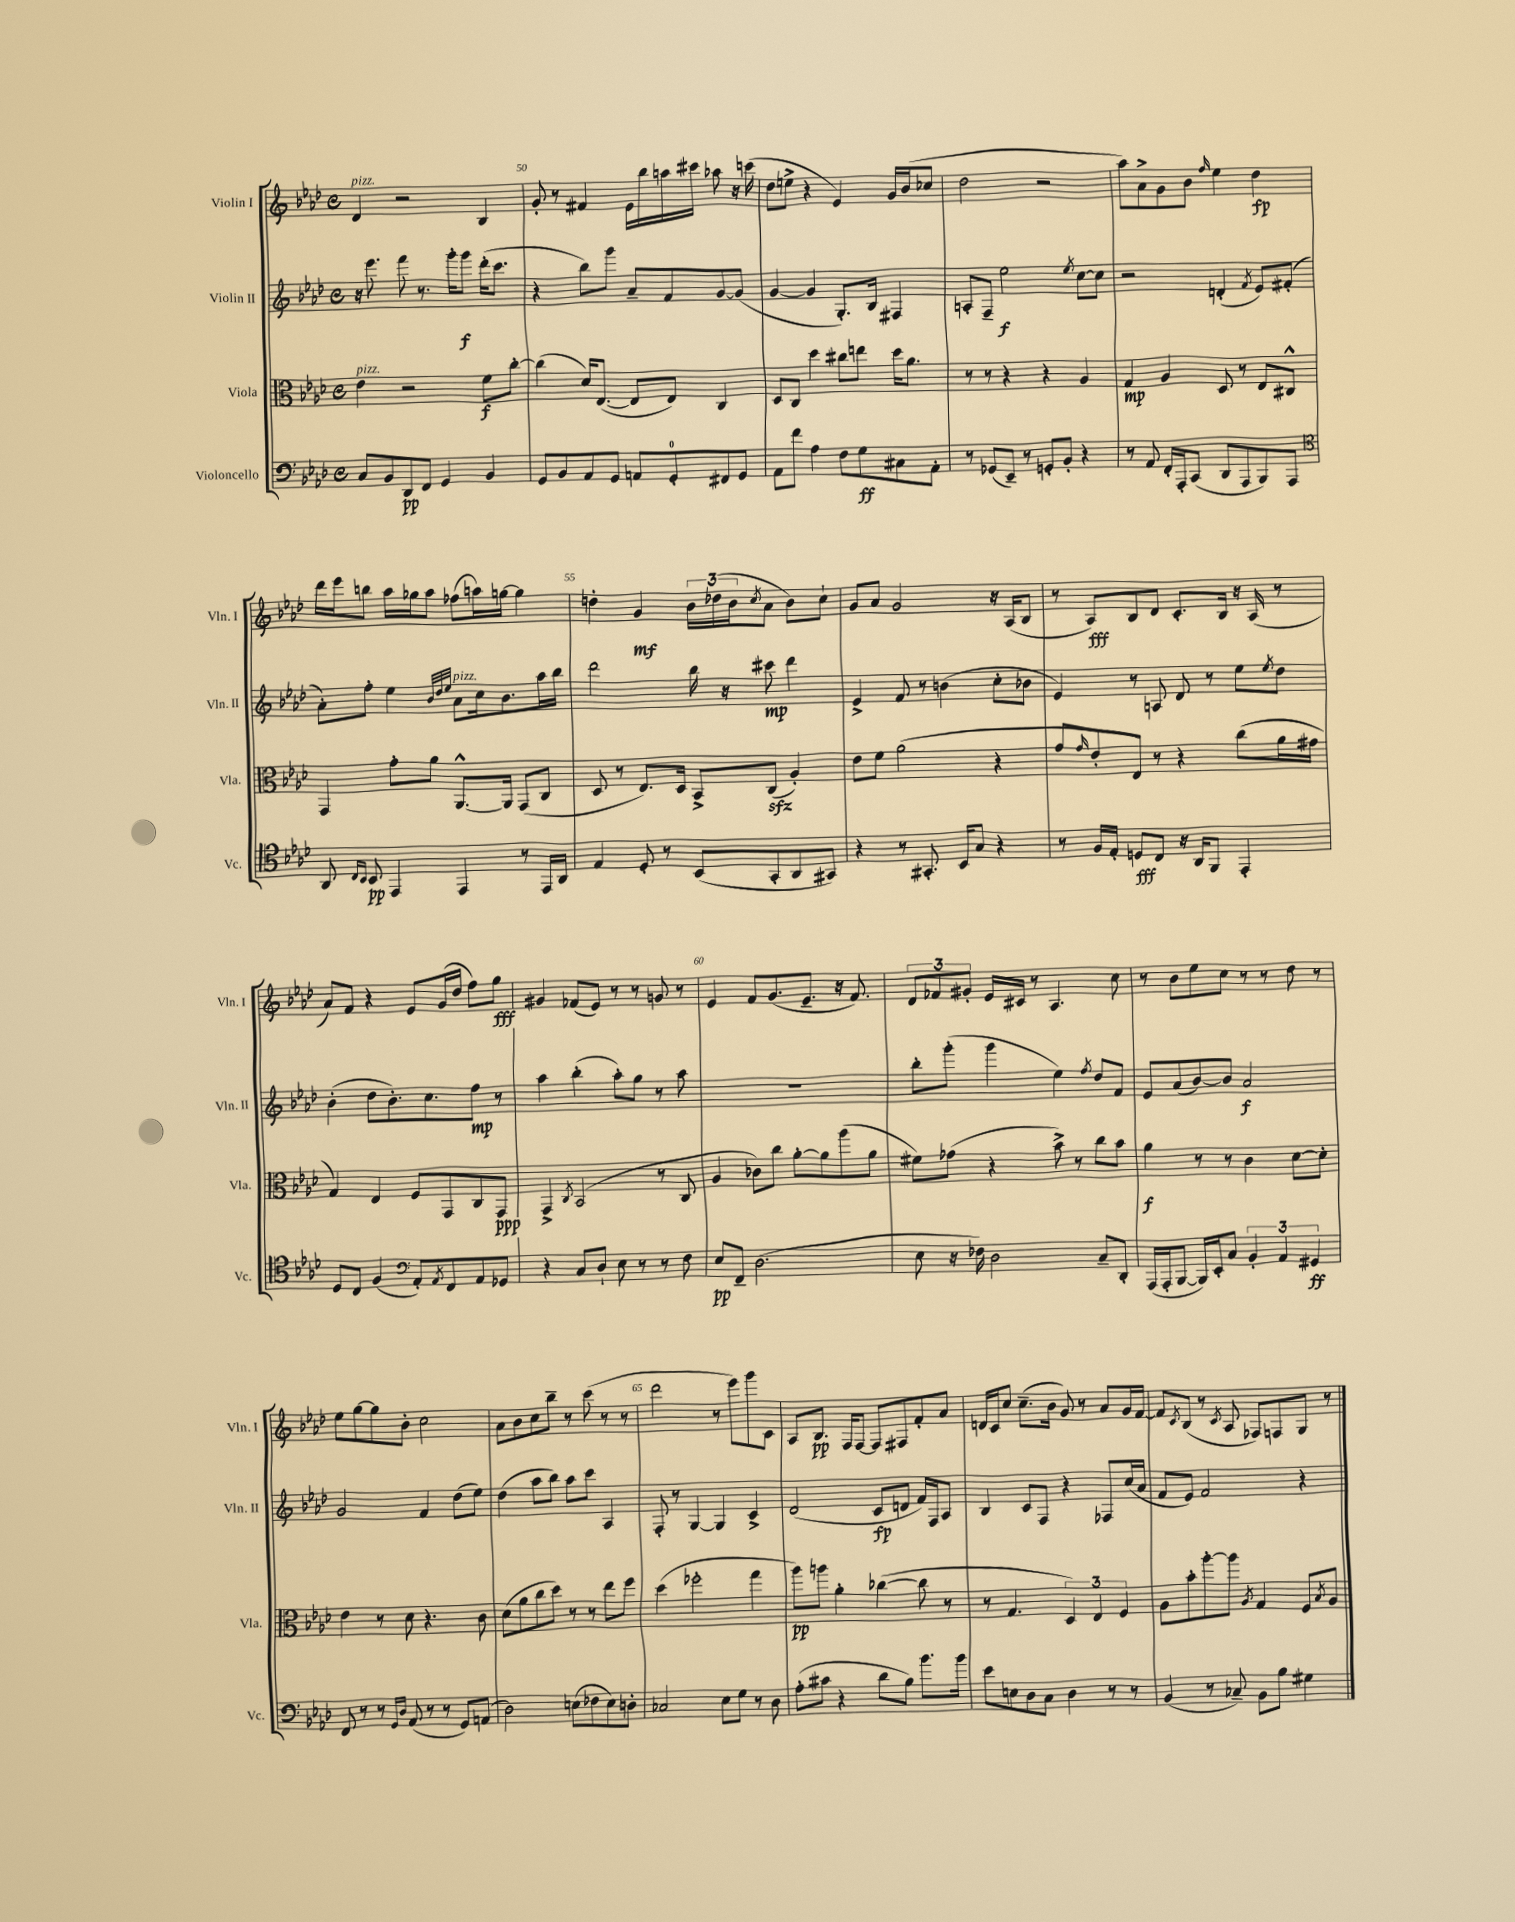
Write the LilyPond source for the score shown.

<<
\new StaffGroup <<
\new Staff = "s0" \with { instrumentName = "Violin I" shortInstrumentName = "Vln. I" } {
    \clef treble \key aes \major \defaultTimeSignature \time 4/4
    des'4^\markup { \italic "pizz." } r2 bes4 |
    g'8-. r8 fis'4 ees'16 bes''16 a''16 cis'''16 aes''8 r16 c'''16( |
    des''8 e''8-> r4 ees'4) g'16 bes'16( ces''8 |
    des''2 r2 |
    aes''8) aes'8-> g'8 bes'8 \grace { f''16 } ees''4 des''4\fp |
    des'''16 ees'''16 b''8 aes''16 ges''16 aes''8 fes''8( a''16) g''16~ g''4 |
    d''4-. g'4\mf \tuplet 3/2 { bes'16 des''16( bes'16 } \acciaccatura { c''8 } aes'8 bes'8) c''8-! |
    g'8 aes'8 g'2 r16 aes16( bes8 |
    r8 aes8\fff) bes8 des'8 c'8.-. bes16 r16 aes16( r8 |
    aes'8) f'8 r4 ees'8 g'16( des''16 f''8) g''8\fff |
    gis'4 fes'8( ees'8) r8 r8 g'8 r8 |
    ees'4 f'8 g'8.( ees'8.-- r16 f'8.) |
    \tuplet 3/2 { des'8 fes'8 gis'8-. } ees'16 cis'16 r8 aes4. c''8 |
    r8 bes'8 ees''8 c''8 r8 r8 des''8 r8 |
    ees''8 g''8~ g''8 bes'8-. c''2 |
    aes'8 bes'8 c''8 bes''8-- r8 c'''8( r8 r8 |
    des'''2 r8 ees'''8) g'''8 c'8 |
    aes8 bes8.\pp f16 f8~ f8 fis8 f'8-. aes'8 |
    d'16 c'16 c''8 c''8.--( bes'16 g'8) r8 aes'8 g'16 f'16~ |
    f'8 \acciaccatura { c'8 } bes8( r8 \acciaccatura { c'8 } aes8 fes8) f8 g8 r8 \bar "|." |
}
\new Staff = "s1" \with { instrumentName = "Violin II" shortInstrumentName = "Vln. II" } {
    \clef treble \key aes \major \defaultTimeSignature \time 4/4
    r16 ees'''8. f'''8 r8. g'''16-. g'''8\f des'''16-.( c'''8. |
    r4 bes''8) g'''8 aes'8-- f'8 g'8~ g'8( |
    g'4~ g'4 g8.-.) bes16 fis4 |
    a8-. f8-- ees''2\f \acciaccatura { ees''8 } c''8~ c''8 |
    r2 d'4-.( \acciaccatura { f'8 } ees'8) fis'8-.( |
    aes'8-.) f''8-. ees''4 \grace { bes'32 des''32 ees''32 } aes'8^\markup { \italic "pizz." } c''16 bes'8. aes''16 bes''16 |
    des'''2 bes''16 r16 cis'''8\mp des'''4 |
    ees'4-> f'8 r8 b'4( c''8-. bes'8 |
    ees'4) r8 a8 des'8 r8 ees''8 \acciaccatura { ees''8 } des''8 |
    bes'4-.( des''8 bes'8.-.) c''8. f''8\mp r8 |
    aes''4 bes''4-.( aes''8-.) g''8 r8 aes''8 |
    R1 |
    bes''8-. g'''8-.( g'''4 ees''4) \acciaccatura { f''8 } des''8 f'8 |
    ees'8 aes'8( bes'8~) bes'8 aes'2\f |
    g'2 f'4 des''8( ees''8) |
    des''4( aes''8 bes''8) aes''8 c'''8 aes4 |
    f8-. r8 g4~ g4 c'4-> |
    des'2( c'8\fp d'8 f'16) f16 aes8 |
    bes4 c'8 f8 r4 fes8 c''16( aes'16 |
    f'8 ees'8) f'2 r4 \bar "|." |
}
\new Staff = "s2" \with { instrumentName = "Viola" shortInstrumentName = "Vla." } {
    \clef alto \key aes \major \defaultTimeSignature \time 4/4
    ees'4^\markup { \italic "pizz." } r2 f'8\f c''8~-. |
    c''4( des'16) ees8.~( ees8 ees8) c4 |
    des8 c8 des''4 cis''8 e''8 des''16 aes'8. |
    r8 r8 r4 r4 aes4 |
    g4\mp aes4 des8 r8 ees8 cis8-^ |
    g,4 g'8-. aes'8 aes,8.~-^ aes,16 g,8( c8 |
    des8 r8 ees8.) des16 bes,8-> c8\sfz( aes4-.) |
    ees'8 f'8 aes'2( r4 |
    g'8 \grace { g'16 } ees'8-. ees8) r8 r4 c''8( aes'16 gis'16 |
    g4) ees4 f8 g,8 c8 g,8\ppp |
    g,4-> \acciaccatura { c8 } bes,2( r8 c8 |
    aes4 ces'8) c''8 aes'8~-. aes'8 aes''8( aes'8 |
    fis'8) ges'8( r4 bes'8->) r8 c''8 bes'8 |
    aes'4\f r8 r8 c'4 des'8~ des'8-. |
    ees'4 r8 des'8 r4. c'8 |
    des'8( aes'8 c''8 des''8) r8 r8 ees''8 f''8 |
    des''4( fes''2-. g''4 |
    aes''8\pp) a''8 aes'4-. ces''4~( ces''8 r8 |
    r8 g4. \tuplet 3/2 { des4) ees4 f4 } |
    aes8 bes'8-. aes''8~-. aes''8 \acciaccatura { aes8 } g4 f8 \acciaccatura { bes8 } aes8 \bar "|." |
}
\new Staff = "s3" \with { instrumentName = "Violoncello" shortInstrumentName = "Vc." } {
    \clef bass \key aes \major \defaultTimeSignature \time 4/4
    c8 bes,8 des,8\pp f,8 g,4 bes,4 |
    g,8 bes,8 aes,8 g,8 a,8 g,8-0-. fis,8 g,8 |
    aes,8 f'8 aes4 f8 g8\ff cis8 aes,8-. |
    r8 ges,8( ees,8--) r8 g,8-. bes,8-. r4 |
    r8 aes,8 f,16-. aes,,16-. c,8( des,8 aes,,8 bes,,8) aes,,8 |
    \clef tenor aes,8 \grace { c16 bes,16 } bes,8\pp ees,4 ees,4 r8 ees,16 aes,16 |
    ees4 des8-. r8 bes,8( g,8-. aes,8 gis,8) |
    r4 r8 gis,8.-. bes,16 g8 r4 |
    r8 f16 ees16-. d8\fff c8 r16 aes,16 f,8 ees,4-. |
    des8 c8 f4( \clef bass aes,8-.) \acciaccatura { aes,8 } f,8 aes,8 ges,8 |
    r4 c8 des8-! ees8 r8 r8 f8 |
    ees8\pp f,8-- des2.( |
    ees8 r16 fes16) des2 c8-- des,8-. |
    aes,,16( aes,,16-. bes,,8~ bes,,16) ees,16-. c8 \tuplet 3/2 { bes,4-. aes,4 gis,4\ff } |
    f,8 r8 r8 \grace { g,16 des16 } aes,8( r8 r8 g,8) a,8( |
    des2) e8( fes8 e8) d8-. |
    ces2 ees8 g8 r8 des8 |
    aes8-.( cis'8 r4 des'8 bes8) bes'8. bes'16 |
    ees'8 e8 des8 c8 des4 r8 r8 |
    bes,4( r8 ces8--) bes,8 bes8 gis4 \bar "|." |
}
>>
>>
\layout { \context { \Score currentBarNumber = #49 \override BarNumber.break-visibility = ##(#f #t #t) barNumberVisibility = #(every-nth-bar-number-visible 5) } }
